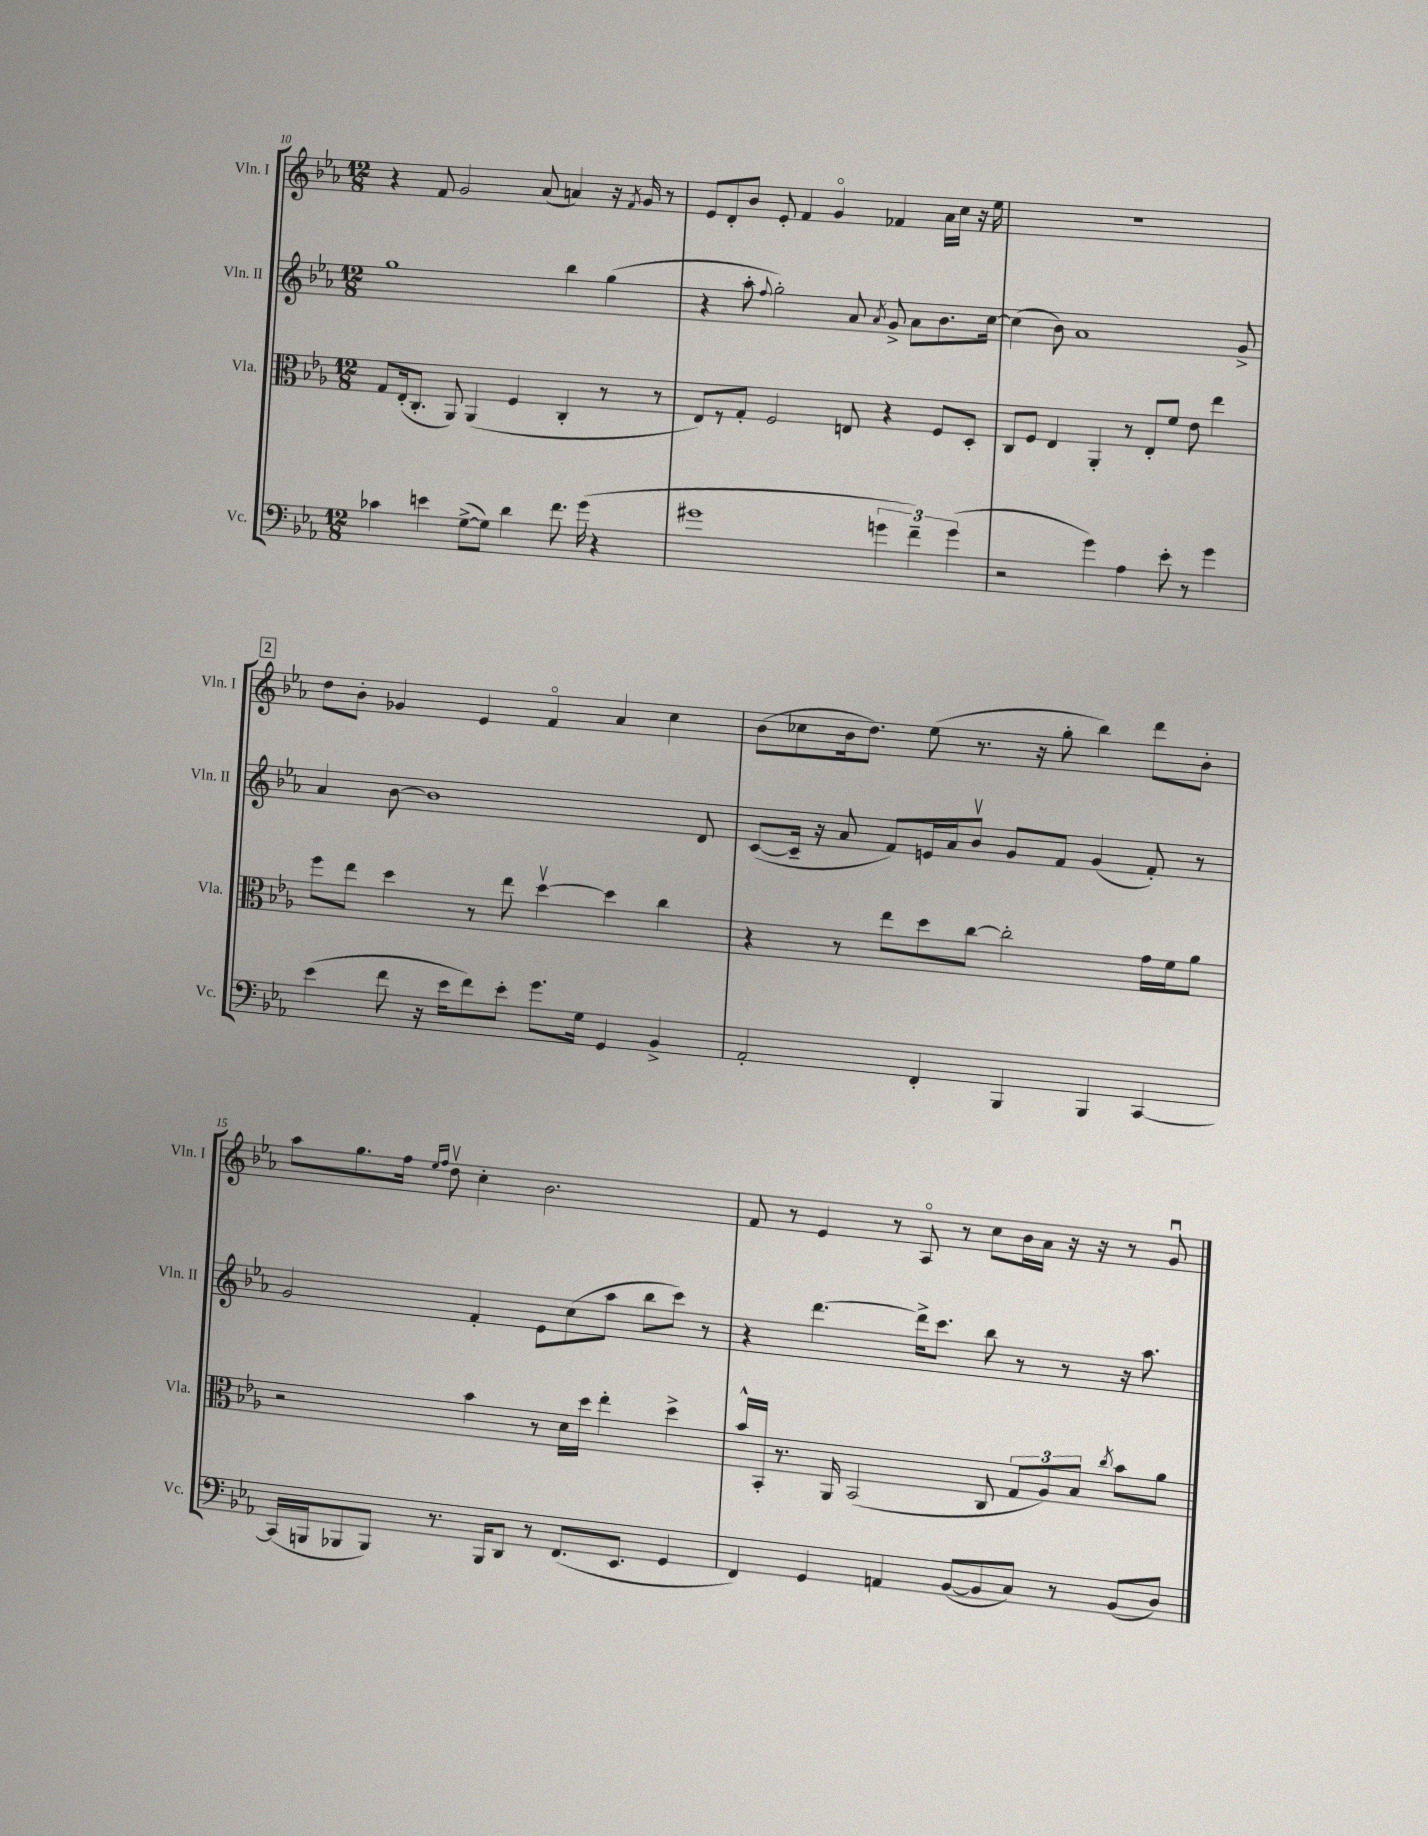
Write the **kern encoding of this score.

**kern	**kern	**kern	**kern
*staff4	*staff3	*staff2	*staff1
*clefF4	*clefC3	*clefG2	*clefG2
*k[b-e-a-]	*k[b-e-a-]	*k[b-e-a-]	*k[b-e-a-]
*M12/8	*M12/8	*M12/8	*M12/8
4c-	8G	1gg	4r
.	(16E-'	.	.
.	8.C'	.	.
4e	.	.	8f
.	8AA-)	.	2g
([8G^	(4AA-	.	.
8G])	.	.	.
4d	4F	.	.
.	.	.	(8a-
8.f	4C'	4bb-	4a)
(16g	.	.	.
4r	8r	(4gg	16r
.	.	.	8qf
.	.	.	16g
.	8r	.	8r
=	=	=	=
1g#	8E-)	4r	8e-
.	8r	.	8d'
.	8G'	8aa-'	8b-
.	.	8qqff	.
.	2F	2gg')	8e-'
.	.	.	4f
.	.	.	4go
.	8E	8a-	.
.	.	8qa-	.
6g	4r	8g^	4f-
.	.	8a-	.
6f~)	.	.	.
.	8F	8.b-	16a-
.	.	.	16cc
(6g	.	.	.
.	8D'	.	16r
.	.	[16cc	16ee-
=	=	=	=
2r	8C	(4cc]	1.r
.	8F	.	.
.	4E-	8b-)	.
.	.	1a-	.
4g)	4AA-'	.	.
4A-	8r	.	.
.	8E-'	.	.
8e-'	8f	.	.
8r	8e-	.	.
4g	4ee-	.	.
.	.	8g^	.
=	=	=	=
(4e-	8ff	4a-	8dd
.	8ee-	.	8b-'
8f	4dd	[8b-	4g-
16r	.	1b-]	.
16e-	.	.	.
8f)	8r	.	4e-
8e-'	8ee-	.	.
8.g	[4ddv	.	4fo
16G	.	.	.
4GG	4dd]	.	4a-
4BB-^	4cc	.	4cc
.	.	8d	.
=	=	=	=
2AA-'	4r	([8c	(8b-
.	.	16c~]	8cc-
.	.	16r	.
.	8r	8a-	16b-
.	.	.	8.dd)
.	8ee-	8f)	.
4FF'	8dd	16e	(8ee-
.	.	16a-	.
.	[8cc	8b-v	8.r
4BBB-	2cc']	8g	.
.	.	.	16r
.	.	8f	8gg'
4BBB-	.	(4g	4bb-)
[4CC	16g	8f')	8ddd
.	16f	.	.
.	8a-	8r	8b-'
=	=	=	=
(16CC]	2r	2g	8aa-
16BBB	.	.	.
8BBB-	.	.	8.gg
8BBB-)	.	.	.
.	.	.	16ff
.	.	.	16qqee-
.	.	.	16qqff
8.r	.	.	8ddv
.	4b-	4f'	4cc'
16BBB-	.	.	.
8DD	.	.	.
8r	8r	8e-	2.b-
(8.FF	16d	(8cc	.
.	16dd	.	.
.	4ee-'	8aa-	.
8.EE-	.	.	.
.	.	8bb-	.
4GG	4dd^	8ccc)	.
.	.	8r	.
=	=	=	=
4FF)	16b-^^	4r	8f
.	16BB-'	.	.
.	8.r	.	8r
4GG	.	[4.ddd	4e-
.	16AA-	.	.
.	(2BB-	.	.
4AA	.	.	8r
.	.	16ddd^]	8A-o
.	.	8.ccc	.
([8BB-	.	.	8r
8BB-]	8C	8bb-	8cc
8C)	12G	8r	16b-
.	.	.	16a-
.	12A-)	.	.
8r	.	8r	16r
.	12B-	.	.
.	.	.	16r
.	8qcc	.	.
(8BB-	8b-	16r	8r
.	.	8.aa-	.
8D)	8a-	.	8gu
==	==	==	==
*-	*-	*-	*-
